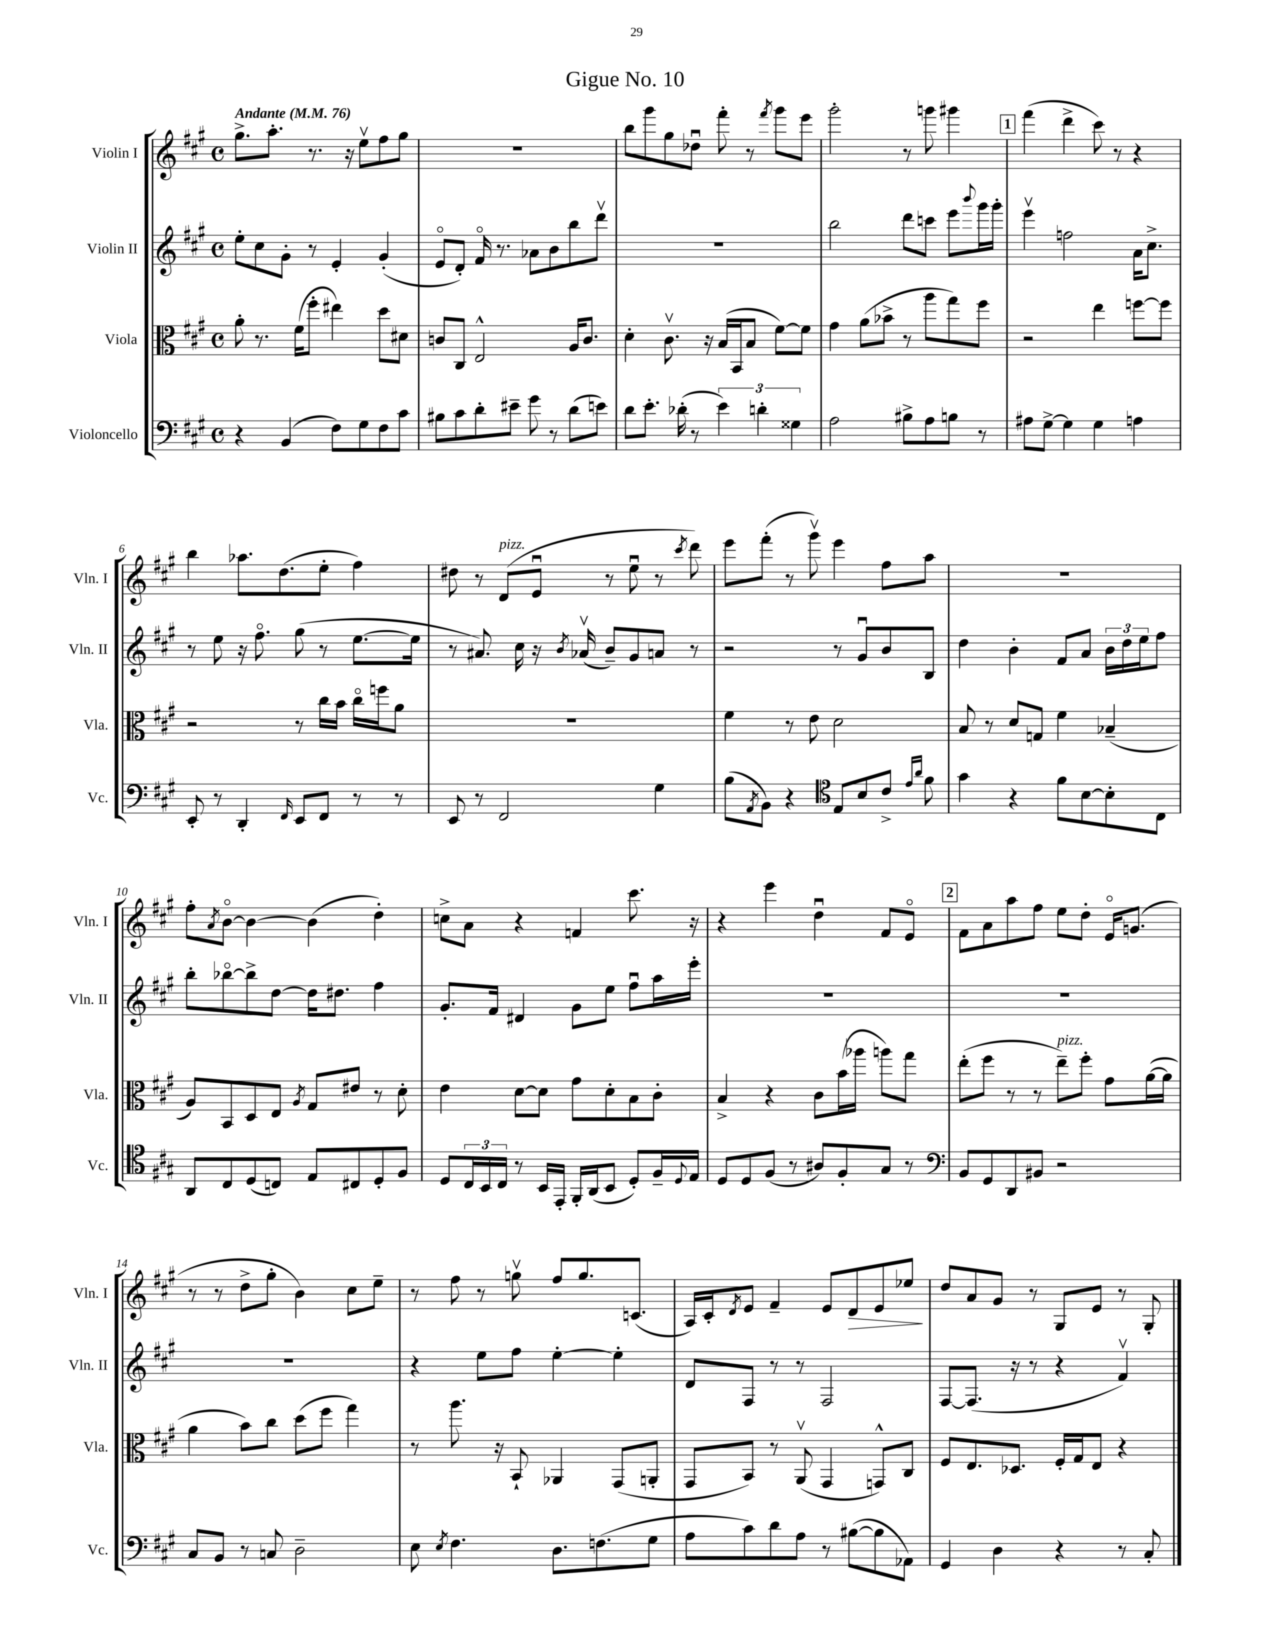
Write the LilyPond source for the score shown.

\header { title = "Gigue No. 10" }
<<
\new StaffGroup <<
\new Staff = "s0" \with { instrumentName = "Violin I" shortInstrumentName = "Vln. I" } {
    \clef treble \key a \major \defaultTimeSignature \time 4/4 \tempo "Andante" 4 = 76
    gis''8.-> a''8.-. r8. r16 e''8\upbow fis''8 gis''8 |
    R1 |
    b''8 gis'''8 gis''8 des''8\downbow fis'''8-. r8 \acciaccatura { fis'''8 } gis'''8 e'''8 |
    gis'''2-. r8 g'''8 gis'''4 |
    \mark \markup { \box "1" } fis'''4( d'''4-> cis'''8) r8 r4 |
    b''4 aes''8. d''8.( e''8-. fis''4) |
    dis''8 r8 d'8^\markup { \italic "pizz." }( e'8\downbow r8 e''8\downbow r8 \acciaccatura { cis'''8 } d'''8) |
    e'''8 fis'''8-.( r8 gis'''8\upbow) e'''4 fis''8 a''8 |
    R1 |
    fis''8-. \acciaccatura { a'8 } b'8~\flageolet b'4~ b'4( d''4-.) |
    c''8-> a'8 r4 f'4 cis'''8. r16 |
    r4 e'''4 d''4\downbow fis'8 e'8\flageolet |
    \mark \markup { \box "2" } fis'8 a'8 a''8 fis''8 e''8 d''8-. e'16\flageolet g'8.( |
    r8 r8 d''8-> gis''8-. b'4) cis''8 e''8-- |
    r8 fis''8 r8 g''8\upbow fis''8 g''8. c'8.( |
    a16) cis'16-. \acciaccatura { d'8 } e'8 fis'4-- e'8 d'8\> e'8 ees''8\! |
    d''8 a'8 gis'8 r8 gis8 e'8 r8 gis8-. \bar "|." |
}
\new Staff = "s1" \with { instrumentName = "Violin II" shortInstrumentName = "Vln. II" } {
    \clef treble \key a \major \defaultTimeSignature \time 4/4
    e''8-. cis''8 gis'8-. r8 e'4-. gis'4-.( |
    e'8\flageolet d'8-.) fis'16\flageolet r8. aes'8 b'8 b''8 d'''8\upbow |
    R1 |
    b''2 d'''8 c'''8 e'''8 \appoggiatura { b'''8 } gis'''16 gis'''16-. |
    \mark \markup { \box "1" } e'''4\upbow f''2 a'16 cis''8.-> |
    r8 e''8 r16 fis''8.\flageolet gis''8( r8 e''8.~ e''16 |
    r8 ais'8.) cis''16 r16 \acciaccatura { b'8 } aes'16\upbow( b'8--) gis'8 a'8 r8 |
    r2 r8 gis'8\downbow b'8 b8 |
    d''4 b'4-. fis'8 a'8 \tuplet 3/2 { b'16 d''16 e''16 } fis''8 |
    b''8-. bes''8~\flageolet bes''8-> d''8~ d''16 dis''8. fis''4 |
    gis'8.-. fis'16 dis'4 gis'8 e''8 fis''8\downbow a''16 e'''16-. |
    R1 |
    \mark \markup { \box "2" } R1 |
    R1 |
    r4 e''8 fis''8 e''4~-. e''4-. |
    d'8 fis8 r8 r8 fis2 |
    fis8~ fis8.( r16 r8 r4 fis'4\upbow) \bar "|." |
}
\new Staff = "s2" \with { instrumentName = "Viola" shortInstrumentName = "Vla." } {
    \clef alto \key a \major \defaultTimeSignature \time 4/4
    a'8-. r8. fis'16( fis''8-. eis''4) d''8 dis'8 |
    c'8 cis8 e2-^ a16 c'8. |
    d'4-. cis'8.\upbow r16 b16( b,16 b8 fis'8~) fis'8 |
    gis'4 a'8( bes'8-> r8 a''8 gis''8) fis''8 |
    \mark \markup { \box "1" } r2 e''4 f''8~ f''8 |
    r2 r8 cis''16 b'16 cis''16\flageolet f''16 a'8 |
    R1 |
    fis'4 r8 e'8 d'2 |
    b8 r8 d'8 g8 fis'4 bes4--( |
    a8) b,8 d8 e8 \acciaccatura { a8 } gis8 eis'8 r8 d'8-. |
    e'4 d'8~ d'8 gis'8 d'8-. b8 cis'8-. |
    b4-> r4 cis'8 b'16( aes''16 a''8) gis''8 |
    \mark \markup { \box "2" } e''8-.( fis''8 r8 r8 e''8--^\markup { \italic "pizz." }) fis''8-. gis'8 a'16~( a'16 |
    a'4 b'8) cis''8 d''8( fis''8 gis''4) |
    r8 a''8. r16 b,8-! aes,4 gis,8( a,8-. |
    gis,8 b,8) r8 a,8\upbow( gis,4 g,8-^) cis8 |
    fis8 e8. des8. fis16-. gis16 e8 r4 \bar "|." |
}
\new Staff = "s3" \with { instrumentName = "Violoncello" shortInstrumentName = "Vc." } {
    \clef bass \key a \major \defaultTimeSignature \time 4/4
    r4 b,4( fis8) gis8 fis8 cis'8 |
    bis8 cis'8 d'8-. eis'8-- gis'8 r8 d'8( e'8) |
    d'8 e'8.-. des'16-.( r8 \tuplet 3/2 { e'4) d'4-. gisis4 } |
    a2 bis8-> a8 b8 r8 |
    \mark \markup { \box "1" } ais8 gis8~-> gis4 gis4 a4 |
    e,8-. r8 d,4-. \grace { fis,16 } e,8 fis,8 r8 r8 |
    e,8 r8 fis,2 gis4 |
    b8( \acciaccatura { a,8 } b,8) r4 \clef tenor e8 b8 cis'8-> \grace { e'16 a'16 } fis'8 |
    gis'4 r4 fis'8 b8~ b8-. cis8 |
    a,8 cis8 d8( c8) e8 cis8 d8-. fis8 |
    d8 \tuplet 3/2 { cis16 b,16 cis16 } r8 b,16 e,16-. fis,16-. a,16( b,8 d8-.) fis16-- \appoggiatura { d8 } e16 |
    d8 d8 fis8( r8 ais8) fis8-. gis8 r8 |
    \mark \markup { \box "2" } \clef bass b,8 gis,8 d,8 bis,8 r2 |
    cis8 b,8 r8 c8 d2-- |
    e8 \acciaccatura { e8 } fis4. d8. f8.( gis8 |
    a8 cis'8) d'8 a8 r8 bis8~( bis8 aes,8) |
    gis,4 d4 r4 r8 cis8-. \bar "|." |
}
>>
>>
